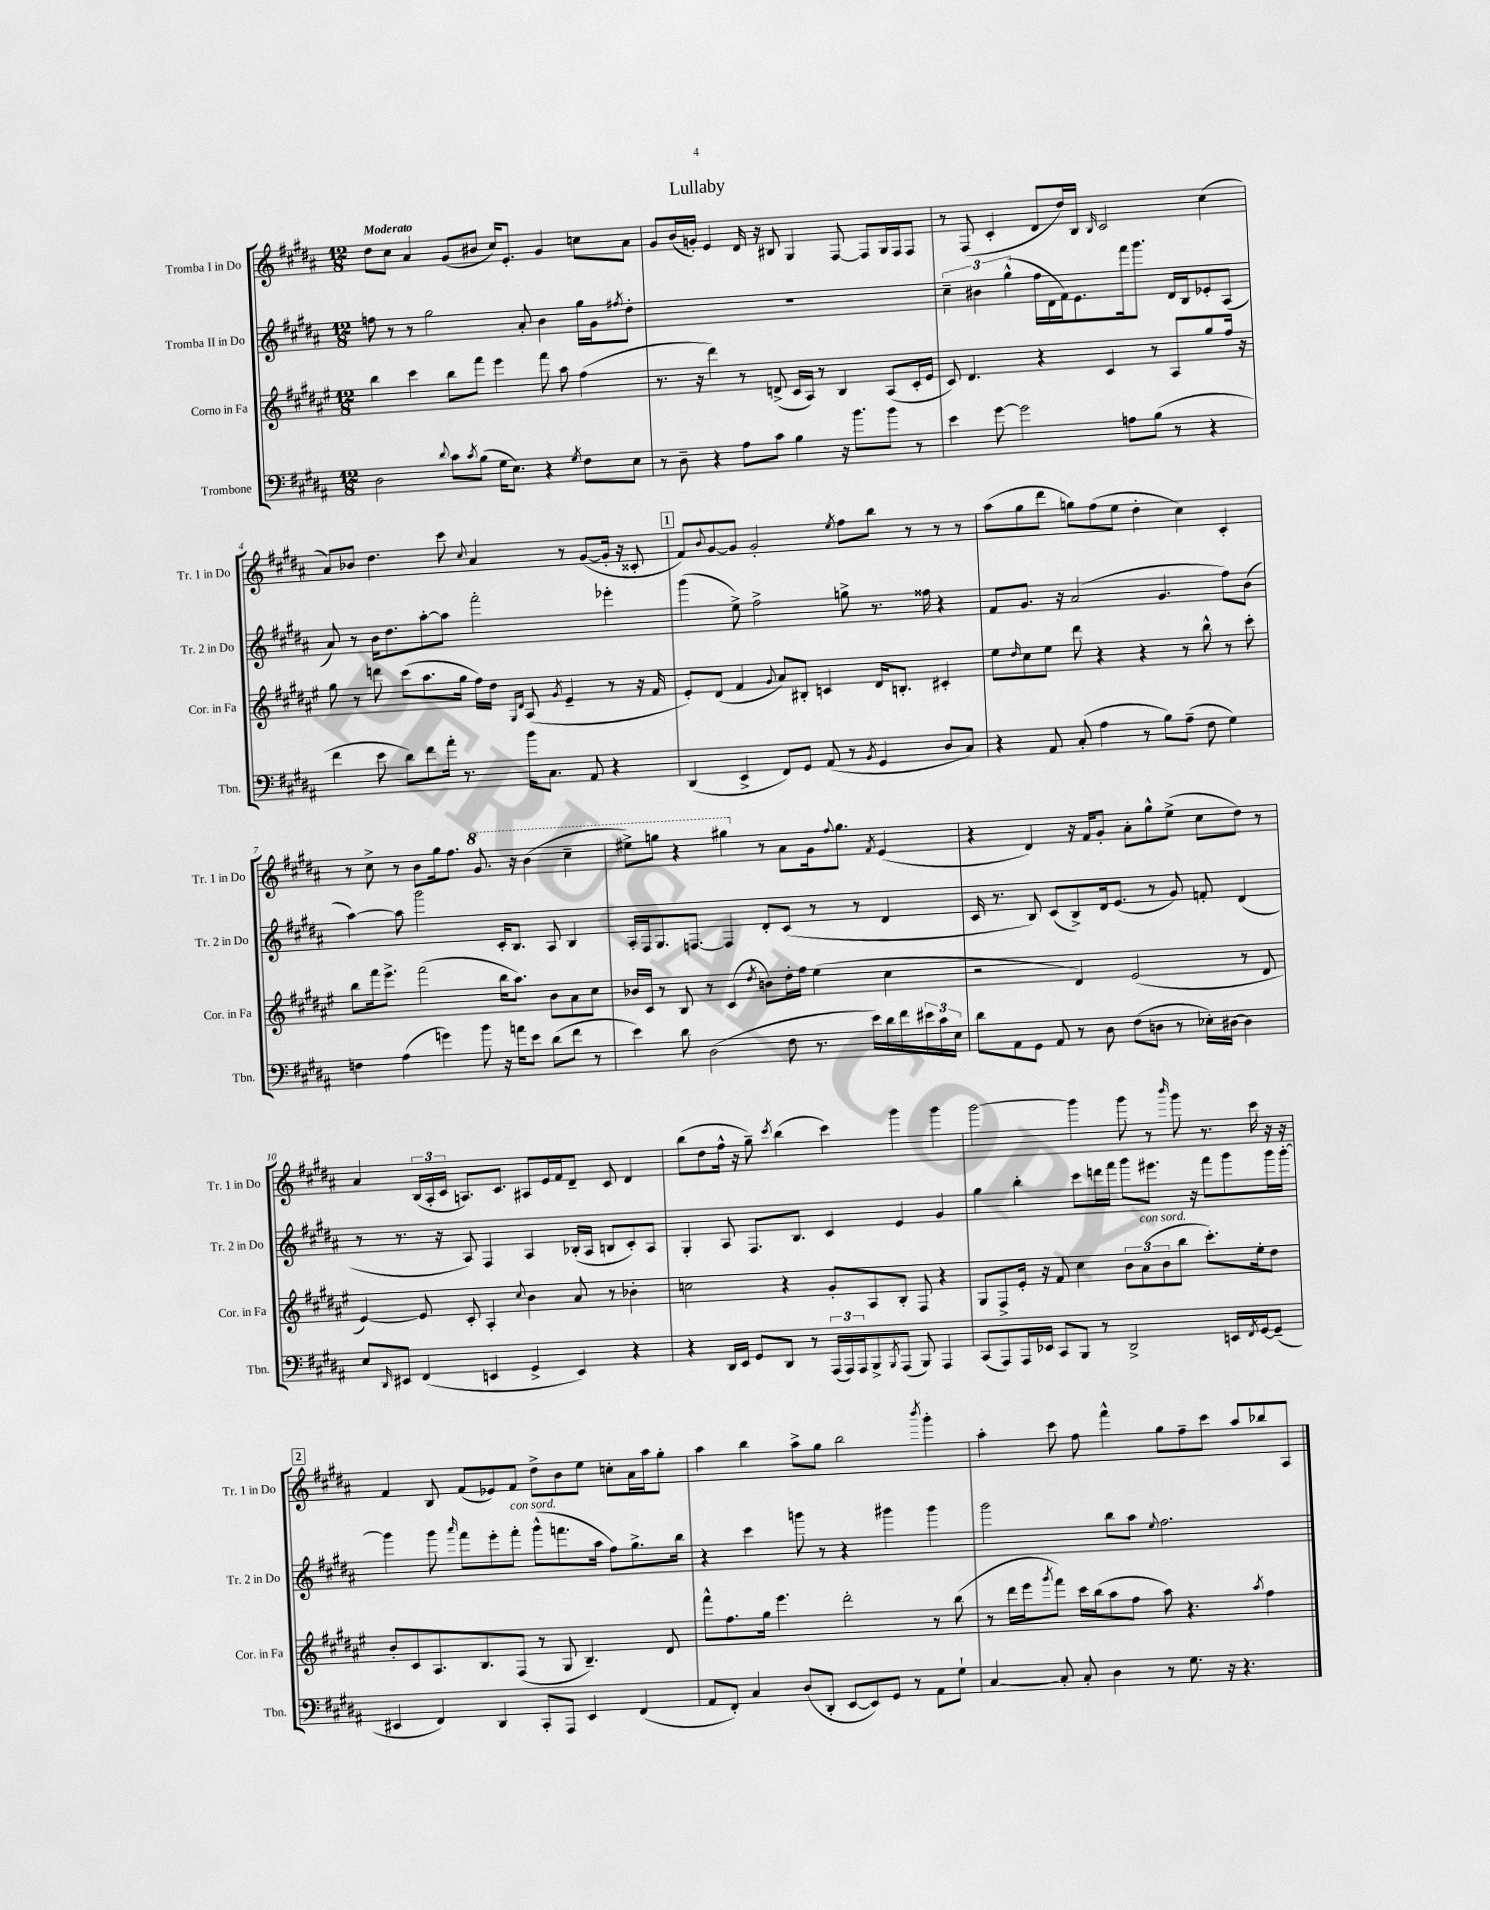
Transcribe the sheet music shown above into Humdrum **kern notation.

**kern	**kern	**kern	**kern
*staff4	*staff3	*staff2	*staff1
*clefF4	*clefG2	*clefG2	*clefG2
*k[f#c#g#d#a#]	*k[f#c#g#d#a#e#]	*k[f#c#g#d#a#]	*k[f#c#g#d#a#]
*M12/8	*M12/8	*M12/8	*M12/8
2D#\	4bb\	8ff\	8dd#\L
.	.	8r	8cc#\J
.	4ccc#\	8r	4a#/
.	.	2gg#\	.
8qqd#/	.	.	.
8c#\L	8bb\L	.	(8g#/L
8qc#/	.	.	.
(8B\J	8fff#\J	.	8b#/J
16G#\LK	4eee#\	.	16cc#/LK)
8.E\J)	.	.	8.e'/J
.	.	8a#'/	.
4r	8fff#\	4b\	4g#/
.	8aa#\	.	.
8qG#/	.	.	.
8F#\L	(4ff#\	16gg#\LL	8cc\L
.	.	16g#\J	.
.	.	8qff#/	.
8E\J	.	8dd#'\J	8a#\J
=	=	=	=
8r	8.r	1.r	8g#/L
8D#~\	.	.	(16b/L
.	16r	.	16g'/JJ)
4r	4ddd#\)	.	4e/
8A#\L	8r	.	16d#/
.	.	.	16r
8c#\J	(8d^/	.	8B#/
4B\	16c#/LL	.	4G#/
.	16A#/JJ)	.	.
.	8r	.	.
16r	4B/	.	[8F#/
8.b\L	.	.	.
.	.	.	8F#/]L
8b\J	(8A#/L	.	16G#/L
.	.	.	16F#/J
8r	16c#'/L	.	8F#/J
.	16e#/JJ	.	.
=	=	=	=
4e\	8c#/)	6cc#~\	8r
.	4.d#/	.	(8F#/
.	.	6b#\	.
[8g#\	.	.	4c#'/
.	.	(6gg#^^\	.
2g#\]	.	.	.
.	4r	16ff#\LL	8d#/L
.	.	16d#\	.
.	.	16f#\J)	16dd#/L)
.	.	8.e\	16B/JJ
.	.	.	16qqB/
.	4c#/	.	2c#/
8A\L	.	16fff#\k	.
.	.	8.ggg#\J	.
(8B\J	8r	.	.
8r	8A#/L	16d#/LL	.
.	.	16B/J	.
4r	8gg#/	8e-'/	(4cc#\
.	16ff#/Jk	(8A#/J	.
.	16r	.	.
=	=	=	=
4f#\	8gg#\	8a#/)	8a#/L)
.	8r	8r	8b-/J
8e\	8ddd\	16b\LK	4.dd#\
.	.	8.dd#\	.
8d#\L)	(8ccc#\L	.	.
8f#\	8.aa#\	[8aa#'\	.
16a#'\Jk	.	8aa#\]J	8ccc#\
8.r	16gg#\Jk	.	.
.	.	.	8qqcc#/
.	16ff#\LL)	2fff#'\	4a#/
.	16dd#\JJ	.	.
.	16qqG#/LL	.	.
.	16qqd#/JJ	.	.
16b\LK	(8A#/	.	.
8.C#\J	.	.	.
.	8qg#/	.	.
.	4e#~/	.	8r
8AA#/	.	.	([8g#/L
4r	8r	4eee-'\	16g#'/]Jk
.	.	.	16r
.	16r	.	8c##'/
.	16f#/	.	.
=	=	=	=
(4DD#/	8e#'/L)	(4ggg#\	8f#/L)
.	.	.	8qqb/
.	(8d#/J	.	[8g#/
4EE^/	4f#/	8ee^\)	8g#/]J
.	.	2ff#^\	2g#'/
.	8qqg#/	.	.
8FF#/L)	8a#/L)	.	.
8GG#/J	8B#'/J	.	.
(8AA#/	4c/	.	.
.	.	.	8qee/
8r	.	8gg^\	8ff#\L
8qBB/	.	.	.
4GG#/	16d#/LK	8.r	8bb\J
.	8.B'/J	.	.
.	.	.	8r
.	.	16ff##\	.
8D#/L	4c#'/	4r	8r
8C#/J)	.	.	8r
=	=	=	=
4r	8ee#\L	8f#/L	(8aa#\L
.	16qqdd#/	.	.
.	8cc#\	8.g#/J	8gg#\
8AA#/	8ee#\J	.	8ddd#\J
.	.	16r	.
(8C#'/	8ddd#\	(2a#/	8gg\L)
4A#\	4r	.	(8ff#\
.	.	.	8ee\J
8r	4r	.	4dd#'\
8B\L)	.	4.g#/	.
(8A#~\J	8r	.	4cc#\)
8F#\	8bb^^\	.	.
4G#\)	8r	8ff#\L)	4c#'/
.	8ccc#'\	(8b\J	.
=	=	=	=
4F\	8bb\L	[4aa#\)	8r
.	16fff#\k	.	8cc#^\
.	8.eee#^\J	.	.
(4A#\	.	8aa#\]	8r
.	(2fff#\	2ggg#\	8b\L
4g\)	.	.	16gg#\k
.	.	.	8.ff#\J
8b\	.	.	8.gg#/
16r	16bb\LK	16c#'/LK	.
16a\LK	8.aa#\J)	8.B/J	16r
8e\J	.	.	(4bb\
(8d#\L	8b\L	8A#/	.
8f#\J	8a#\	4B/	4ccc#~\
8r	8cc#\J	.	.
=	=	=	=
4e\)	16b-/LL	16A#'/LL	8eee#^\L)
.	16c#/JJ	16F#/J	.
.	8r	8.G#/	8ggg\J
8d#\	8B/	.	4r
.	.	[8.F/J	.
(2D#\	8r	.	.
.	(4c#/	4F/]	4ggg#\
.	8qdd#/	.	.
.	8b\L)	8d#'/L	8r
8F#\	16dd#'\L	(8c#/J	8a#\L
.	16ff#\JJ	.	.
8.r	(4ee#\	8r	16g#\k
.	.	.	8qqff#/
.	.	.	8.gg#\J
.	.	8r	.
16e\LL)	.	.	.
.	.	.	8qf#/
16d#\	4cc#\	4d#/	(4e/
16f#\	.	.	.
24e#\	.	.	.
24c#\	.	.	.
24E\JJ	.	.	.
=	=	=	=
8d#\L	2r	16c#/	4r
.	.	8.r	.
8AA#\	.	.	.
8GG#\J	.	8B/)	4d#/)
8AA#/	.	(8c#/L	.
8r	4d#/)	8B^/)	16r
.	.	.	16f#/LK
8D#\	.	16d#/k	8g#'/J
.	.	(8.e/J	.
(8F#\L	(2e#/	.	8a#'\L
8D\J	.	8r	8gg#^^\
8r	.	8g#/)	(8ee^\J
16E-'\LL)	.	8f'/	8cc#\L
[16D#\JJ	.	.	.
4D#\]	8r	(4d#/	8dd#\J)
.	8d#/	.	8r
=	=	=	=
8E/L	[4e#/)	8r	4a#/
16qqDD#/	.	.	.
8EE#/J	.	8.r	.
(4FF#/	8e#/]	.	(24B/LL
.	.	.	24A#'/
.	.	16r	.
.	.	.	24c#/JJ
.	8c#'/	8A#/)	8.A/L)
4EE/	4A#'/	4F#/	.
.	.	.	8.c#/J
.	8qqcc#/	.	.
4GG#^/	4b\	4A#/	8A#/L
.	.	.	16e/L
.	.	.	16f#/J
4EE/)	8a#/	(16B-'/LL	8d#~/J
.	.	16A#/JJ	.
.	8r	8B/L	8c#/
4r	4b-'\	8c#'/)	4d#/
.	.	8A#/J	.
=	=	=	=
4r	2cc\	4G#'/	(8bb\L
.	.	.	8dd#\
16DD#/LL	.	8A#/	16ff#^^\Jk
16EE/JJ	.	.	16r
8GG#/L	.	8.F#/L	8gg#~\)
.	.	.	8qccc#/
8DD#/J	4r	.	(4bb\
.	.	8.B/J	.
8r	.	.	.
(24AAA#/LL	8g#'/L	4c#/	4ccc#\)
24AAA#/)	.	.	.
24AAA#/J	.	.	.
8BBB^/	8A#/	.	.
8qBBB/	.	.	.
(8AAA#/J	8B'/J	4e/	4ggg#\
8BBB/)	8F#/	.	.
4AAA#/	4r	4g#/	4ggg#\
=	=	=	=
(8CC#/L	8G#/L	4gg#\	[2ggg#\
8AAA#/)	8F#^/	.	.
16AAA#/L	16e#'/Jk	4bb'\	.
16EE-/JJ	16r	.	.
8CC#/L	8f#/	.	.
8BBB/J	4cc#\	8ccc#\L	4ggg#\]
8r	.	16ddd\L	.
.	.	16fff#\JJ	.
2DD#^/	12b\L	8ggg#\L	8ggg#\
.	(12a#\	.	.
.	.	8.eee#\J	8r
.	12b\	.	.
.	.	.	16qqbbb/
.	8bb\J	.	8ggg#\
.	.	16r	.
.	8.ccc#'\L)	8fff#\L	8.r
16EE/LL	.	8ggg#\	.
8qFF#/	.	.	.
[16GG#/J	16ee#'\k	.	16ccc#\
(8GG#~/]J	8dd#\J	16ggg#\L	16r
.	.	[16ggg#'\JJ	16r
=	=	=	=
4EE#/	8b'/L	4ggg#\]	4f#/
.	8c#/	.	.
4FF#/)	8.A#/	8ggg#\	8B/
.	.	16qqaaa#/	.
.	.	8fff#\L	(8f#/L
.	8.B/	.	.
4DD#/	.	8eee'\	8e-/)
.	(8F#/J	8fff#'\J	8f#/J
8CC#'/L	8r	(8ggg#^^\L	8dd#^\L
8AAA#/J	8G#/	8.fff\	8b\
4EE#/	4.B~/)	.	8ee\J
.	.	16aa#\Jk	.
.	.	8ff#\L)	8cc'\L
(4FF#/	.	8.gg#^\	16a#\L
.	.	.	16aa#\J
.	8d#/	.	8gg#'\J
.	.	16bb\Jk	.
=	=	=	=
8AA#/L	8fff#^^\L	4r	4aa#\
8FF#'/J)	8.ff#\	.	.
4C#/	.	4ccc#\	4bb\
.	16gg#\Jk	.	.
.	4.eee#\	.	.
(8D#/L	.	8ggg\	8aa#^\L
8DD#'/J	.	8r	8gg#\J
[8EE/L	2ddd#'\	4r	2bb\
8EE/])	.	.	.
8GG#/J	.	4ggg#\	.
8r	.	.	.
.	.	.	8qbbb/
8AA#\L	8r	4ggg#\	4ggg#'\
8G#`\J	(8bb\	.	.
=	=	=	=
[4C#/	8r	2ggg#\	4aa#'\
.	16ddd#\LL	.	.
.	16eee#\J	.	.
.	8qggg#/	.	.
8C#'/]	8fff#\J)	.	8ccc#\
8C#'/	16ccc#\LL	.	8ff#\
.	(16bb\J	.	.
4D#\	8aa#\	8bb\L	4fff#^^\
.	8ff#\J	8aa#\J	.
.	.	8qqee/	.
8r	8aa#\)	2.ff#\	8gg#\L
8.G#\	4.r	.	8ff#~\
.	.	.	8ccc#\J
16r	.	.	.
4.r	.	.	8aa#/L
.	8qaa#/	.	.
.	4ff#\	.	8bb-/
.	.	.	8A#/J
==	==	==	==
*-	*-	*-	*-
